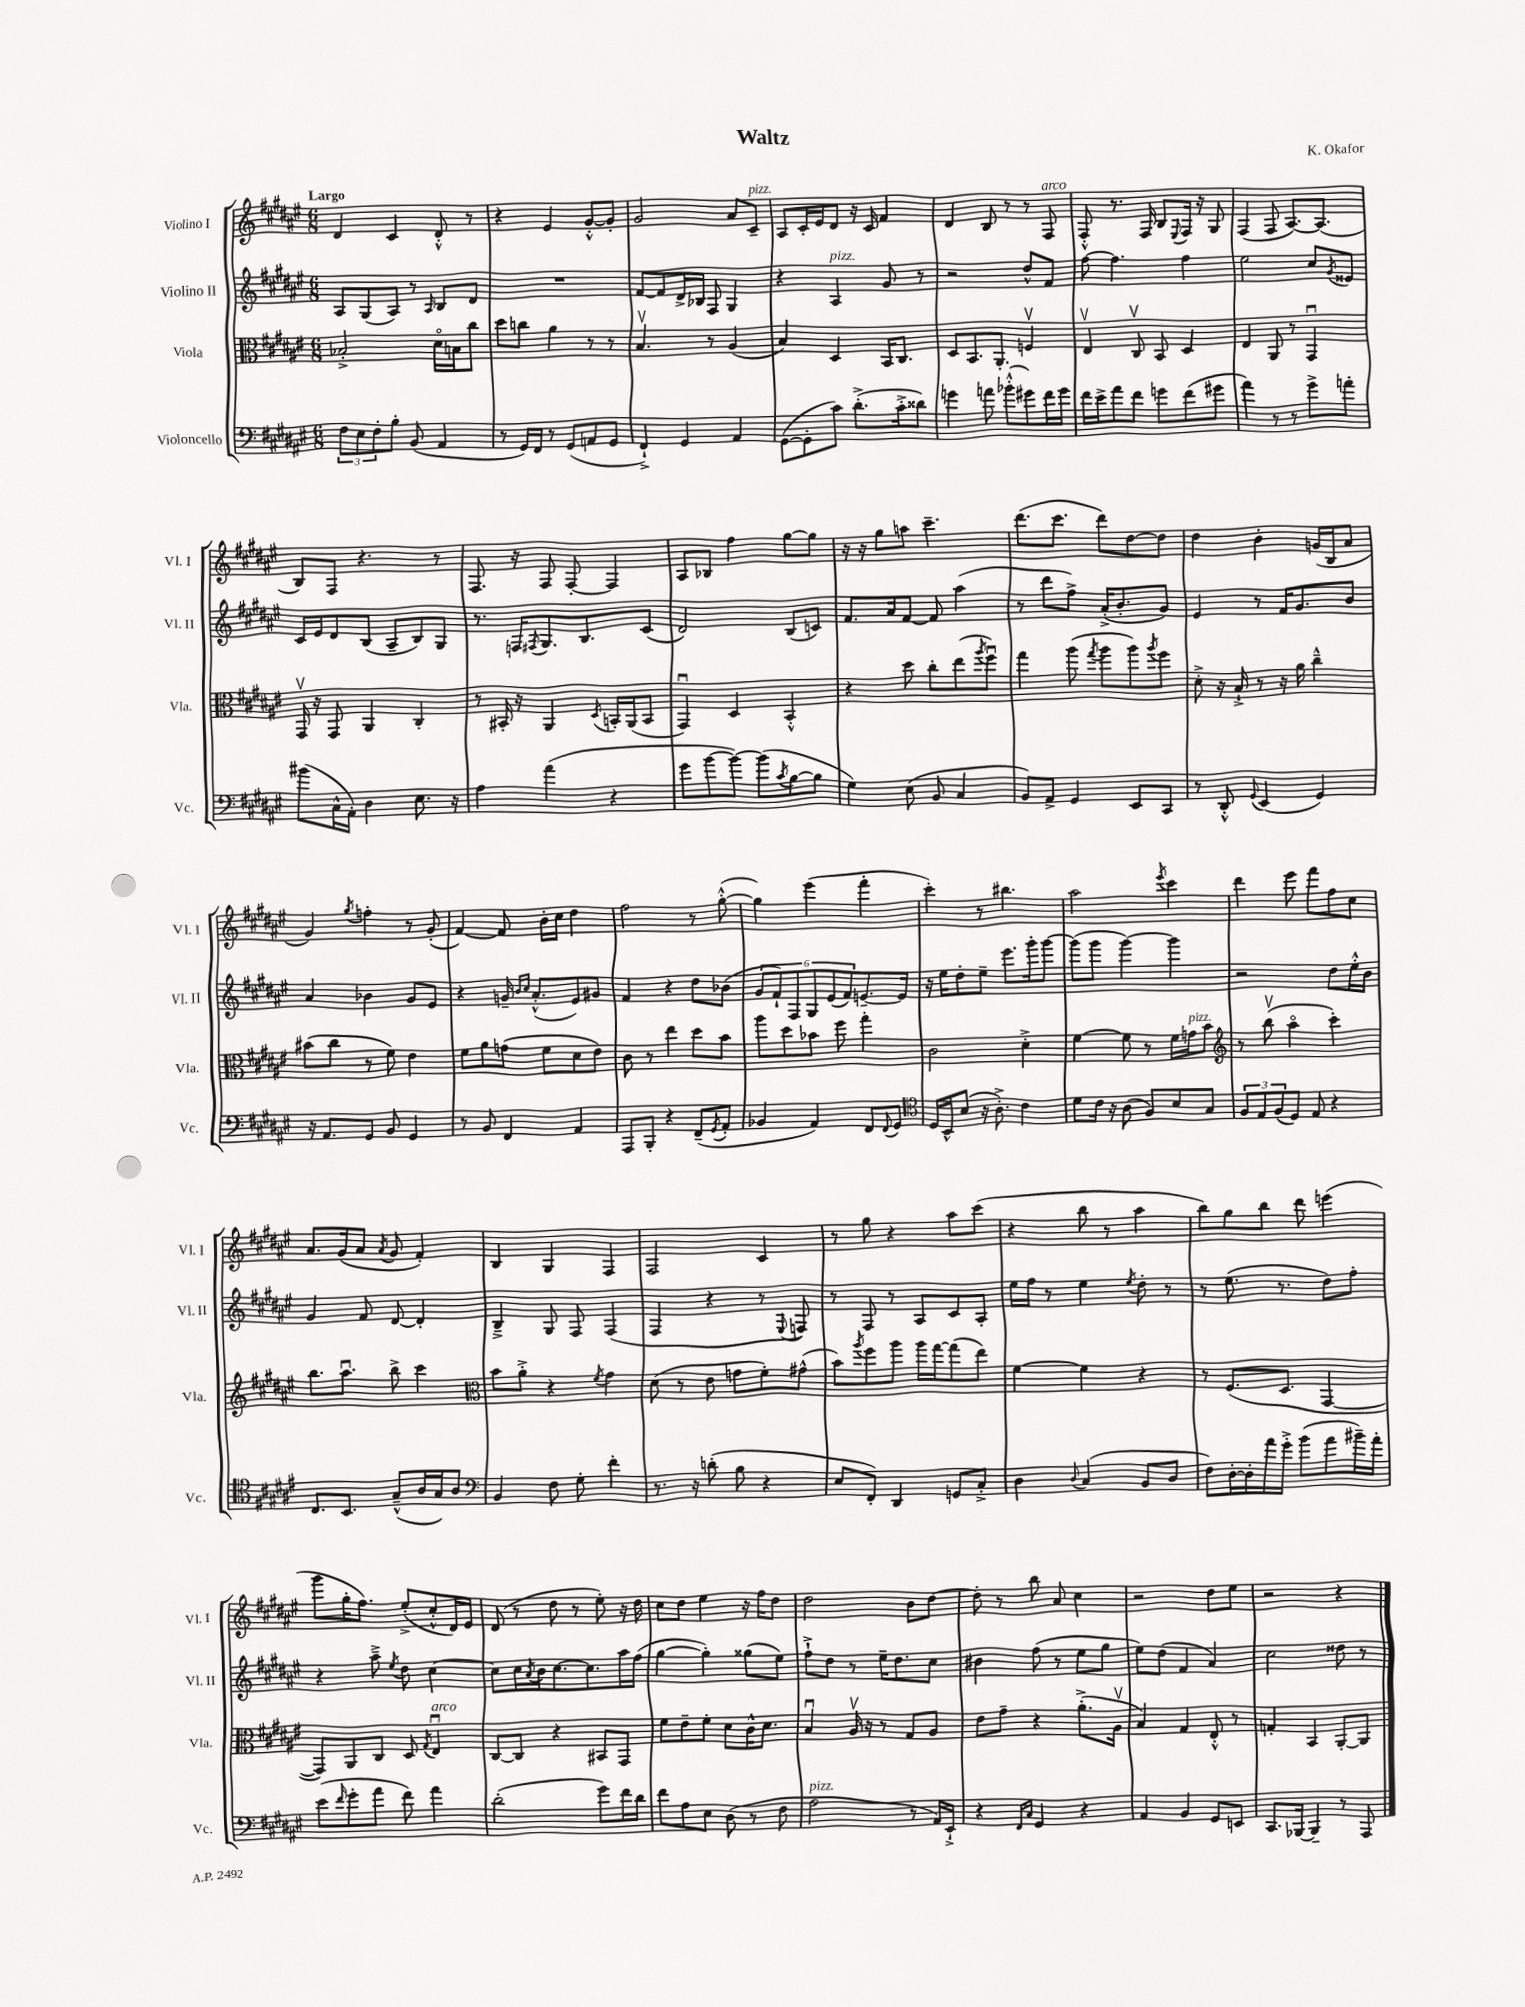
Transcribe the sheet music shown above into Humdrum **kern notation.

**kern	**kern	**kern	**kern
*part4	*part3	*part2	*part1
*staff4	*staff3	*staff2	*staff1
*I"Violoncello	*I"Viola	*I"Violino II	*I"Violino I
*I'Vc.	*I'Vla.	*I'Vl. II	*I'Vl. I
*clefF4	*clefC3	*clefG2	*clefG2
*k[f#c#g#d#a#e#]	*k[f#c#g#d#a#e#]	*k[f#c#g#d#a#e#]	*k[f#c#g#d#a#e#]
*M6/8	*M6/8	*M6/8	*M6/8
=1	=1	=1	=1
!	!	!	!LO:TX:a:B:t=Largo
12F#\L	2B-X'^/	8A#/L	4d#/
12E#\	.	.	.
.	.	(8G#/	.
12F#'\	.	.	.
8B'\J	.	8A#/J)	4c#/
(8BB/	.	8r	.
.	.	16qqA#/	.
4AA#/	16d#\LL	8B/L	8d#'^^/
.	16Bn\J	.	.
.	8cc#\J	8d#/J	8r
=2	=2	=2	=2
8r	8dd#\L	2.r	4r
16GG#/LL)	8ccn\J	.	.
16FF#/JJ	.	.	.
8r	4a#\	.	4e#/
(8GG#/L	.	.	.
8AAn/	8r	.	[8g#'^^/L
8GG#/J	8r	.	8g#'/J]
=3	=3	=3	=3
4FF#`^/)	4.Bv/	[8f#/L	2g#/
.	.	8f#/]	.
4GG#/	.	16d#^/L	.
.	.	16B-X/JJ	.
.	8r	8F#/	.
4AA#/	(4A#/	4G#/	8a#/L
!	!	!	!LO:TX:a:i:t=pizz.
.	.	.	8c#~/J
=4	=4	=4	=4
([8GG#\L	4B/)	4r	8A#/L
8GG#'\]	.	.	16c#'/L
.	.	.	16e#/J
!	!	!LO:TX:a:i:t=pizz.	!
8c#\J)	4D#/	4A#/	8d#/J
(8.d#'^\L	.	.	16r
.	.	.	16c#/
.	16BB/KL	8g#/	4f#/
16c#'^\k	8.C#/J	.	.
8d##X\J)	.	8r	.
=5	=5	=5	=5
4gn\	8D#/L	2r	4d#/
.	8.BB/	.	.
8an\	.	.	8B/
.	8.AA#'/J	.	.
(8b-X'^^\L	.	.	8r
8g#X\)	4Fnv/	8dd#^^/L	8r
!	!	!	!LO:TX:a:i:t=arco
16f#\L	.	8f#/J	8F#/
16g#\JJ	.	.	.
=6	=6	=6	=6
16f#\LL	4E#v/	[8ff#\	8F#'^^/
16e#^\J	.	.	.
8a#\	.	4.ff#\]	8.r
8f#\J	8C#v/	.	.
.	.	.	16F#/
8gn\L	8BB/	.	8B/L
.	.	.	8qqE#/
(8f#\	4D#/	4ff#\	16F#/Jk
.	.	.	16r
8g#X\J	.	.	8G#/
=7	=7	=7	=7
4a#\)	4E#/	2ee#\	(4F#/
8r	8AA#/	.	8F#/
8r	8r	.	[8.A#/L)
8g#^\L	4GG#u/	8cc#/L	.
.	.	.	(8.A#/J]
.	.	8qg#/	.
8an'\J	.	8e##X/J	.
!!LO:LB:g=z
=8	=8	=8	=8
(8b#X\L	16GG#v/	16c#/LL	8B/L)
.	16r	16e#/J	.
16C#^^\L	8GG#/	8d#/	8F#/J
16AA#'\JJ)	.	.	.
4D#\	4AA#/	(8B/J	4.r
.	.	8A#~/L	.
8.E#\	4C#'/	8B/)	.
.	.	8G#/J	8r
16r	.	.	.
=9	=9	=9	=9
4A#\	8r	8.r	8.F#/
.	16BB#X'/	.	.
.	16r	16Fn/KL	16r
.	.	8qF#X/	.
(4a#\	4AA#/	8.G#/	8F#/
.	.	.	[8F#'/
.	.	8.B/	.
.	8qD#/	.	.
4r	16BBn'/LL	.	4F#/]
.	(16AA#/J	.	.
.	8BB/J	(8c#/J	.
=10	=10	=10	=10
8g#\L	4GG#u/)	2d#/)	8A#/L
[8b\	.	.	8B-X/J
8b\J_)	4D#/	.	4ff#\
(8b\L]	.	.	.
8qc#/	.	.	.
[8B\	4BB'^^/	(8B/L	[8gg#\L
8B\J]	.	8cn/J)	8gg#\J]
=11	=11	=11	=11
4G#\)	4r	8.f#/L	16r
.	.	.	16r
.	.	.	8gg#\L
.	.	16a#/k	.
(8E#\	8dd#\	[8f#/J	8aan\J
8BB/	8cc#'\L	8f#/]	4.ccc#~\
4C#/	(8ee#\	(4aa#\	.
.	8qaa#/	.	.
.	8ff#u\J)	.	.
=12	=12	=12	=12
8BB/L)	4gg#\	8r	(8.ddd#\L
8AA#^/J	.	8ddd#\L	.
.	.	.	8.ccc#\J
4GG#/	(8aa#\	8ff#^\J)	.
.	8qgg#/	.	.
.	8aa#\L	(16a#'^/KL	8ddd#\L)
.	.	8.b'/	.
8EE#/L	8aa#\)	.	[8dd#\
.	8qaa#/	.	.
8CC#/J	8ff#\J	8g#/J)	8dd#\J]
=13	=13	=13	=13
8r	8d#'^\	4e#/	4dd#\
8DD#'^^/	16r	.	.
.	16B`^/	.	.
8qqGG#/	.	.	.
(4EE#/	8r	8r	4b'\
.	16r	16f#/KL	.
.	16a#\	8.g#/	.
4GG#/)	4cc#~^^\	.	(16gn/LL
.	.	.	16B/J
.	.	8b/J	8a#/J
!!LO:LB:g=z
=14	=14	=14	=14
16r	(8b#X\L	4a#/	4g#/)
8.AA#/L	.	.	.
.	8cc#\J	.	.
.	.	.	8qgg#/
8GG#/J	8r	4b-X\	4ffn'\
8BB/	8f#\)	.	.
4GG#/	4e#\	8g#/L	8r
.	.	8e#/J	(8g#'/
=15	=15	=15	=15
8r	8f#\L	4r	[4f#/)
8BB/	8a#\	.	.
4FF#/	(8gn\J	16gn~/	8f#/]
.	.	16qqb/LL	.
.	.	16qqcc#/JJ	.
.	.	(8.a#'^^/L	.
.	8f#\L	.	16b'\LL
.	.	.	16cc#\JJ
4AA#/	8d#\	8e#/)	4dd#\
.	8e#\J)	8g#X/J	.
=16	=16	=16	=16
8AAA#/L	8c#\	4f#/	2ff#\
8BBB'/J	8r	.	.
4r	4ee#\	4r	.
(8FF#~/L	8dd#\L	8dd#\L	8r
8qGG#/	.	.	.
8AA#'/J	8b\J	(8b-X\J	([8gg#'^^\
=17	=17	=17	=17
4BB-X/	8aa#\L	12g#/L	4gg#\])
.	.	12f#`/)	.
.	8dd#\	.	.
.	.	12F#/	.
4AA#/)	8b-X\J	12G#/	(4eee#\
.	.	(12e#/	.
.	8ff#\	.	.
.	.	12f#/)	.
8FF#/L	4gg#'\	[8.en~/	4fff#'\
8qqFF#/	.	.	.
8GG#/J	.	.	.
.	.	16e/Jk]	.
=18	=18	=18	=18
*clefC4	*	*	*
16D#/LL	2c#\	16r	4ccc#'\)
16BB^^/J	.	16ee#\KL	.
(8B/J	.	8dd#'\	.
16r	.	8ee#~\J	8r
8.A#'^\)	.	.	.
.	.	8.eee#\L	4.bb#X\
4c#\	4d#'^\	.	.
.	.	16ggg#'\k	.
.	.	[8ggg#\J	.
=19	=19	=19	=19
8d#\L	[4f#\	(8ggg#\L]	2aa#\
16c#\Jk	.	8ggg#\J	.
16r	.	.	.
(8A#\	8f#\]	[4ggg#\)	.
8F#/L)	8r	.	.
.	.	.	8qeee#/
8B/	16f#\LL	4ggg#\]	4ccc#\
!	!LO:TX:a:i:t=pizz.	!	!
.	16gn\J	.	.
8G#/J	8b\J	.	.
=20	=20	=20	=20
*	*clefG2	*	*
12F#/L	8r	2r	4ddd#\
12E#/	.	.	.
.	(8bbv\	.	.
(12F#/	.	.	.
8D#/J)	4aa#\	.	8eee#\
8E#/	.	.	8fff#\L
4r	4ccc#'\)	8dd#\L	8ff#\
.	.	16ee#'^^\L	8cc#\J
.	.	16b\JJ	.
!!LO:LB:g=z
=21	=21	=21	=21
8.C#/L	8.bb\L	4g#/	8.a#/L
8.BB/J	8.aa#u\J	.	(16g#/k
.	.	8f#/	8a#/J
.	.	.	8qa#/
(8G#~^^/L	8bb^\	[8d#/	8g#/
16A#/L	4ccc#\	4d#'/]	4f#'/)
16G#/J)	.	.	.
8A#/J	.	.	.
=22	=22	=22	=22
*clefF4	*clefC3	*	*
4BB/	8b\L	4B~^/	4B/
.	8a#'^\J	.	.
8F#\	4r	8G#/	4G#/
8G#'\	.	8F#/	.
.	8qf#/	.	.
4f#'\	4g#\	(4F#/	4F#/
=23	=23	=23	=23
8.r	(8d#\	4F#/	2F#/
.	8r	.	.
16r	.	.	.
(8dn'\	8e#\	4r	.
8B\	8gn\L	.	.
4r	8f#'\)	8r	4c#/
.	.	8qqE#/	.
.	(8g#X^^\J	8Fn/)	.
=24	=24	=24	=24
8E#/L	8b\L)	8r	8r
.	8qaa#/	.	.
8FF#'/J)	8ff#\	8F#/	8gg#\
4DD#/	8aa#\J	8r	4r
.	16aa#\LL	8A#/L	.
.	[16gg#\J	.	.
8GGn/L	(8gg#\]	8c#/	8aa#\L
8C#'^/J	8ee#\J)	8A#'/J	(8ccc#\J
=25	=25	=25	=25
4D#\	[4f#\	16ee#\LL	4r
.	.	16ff#\JJ	.
.	.	8r	.
8qqD#/	.	.	.
(4C#/	4f#\]	4ee#\	8bb\
.	.	.	8r
.	.	8qee#/	.
8BB/L	4r	8dd#'\	4aa#\
8D#/J	.	8r	.
=26	=26	=26	=26
8F#\L)	8r	8r	8bb\L)
[16D#'\L	(8.F#/L	(8.ee#\	8gg#\
16D#'\]	.	.	.
16a#\	.	.	8bb\J
16g#'^\JJ	8.D#/J	8.r	.
(8b\L	.	.	8ddd#\
8a#\	[4GG#/	8dd#\L)	(4eeen\
16b#X~\L)	.	8ff#'\J	.
16a#'\JJ	.	.	.
!!LO:LB:g=z
=27	=27	=27	=27
(8e#\L	8GG#/L])	4r	8ggg#\L
16qqf#/	.	.	.
8g#'\	8AA#/	.	16gg#'\K
.	.	.	8.ff#\J)
8a#\J	8C#/J	8aa#~^\	.
.	.	8qee#/	.
8f#\)	8D#/	8dd#\	(8ee#'^/L
.	8qG#/	.	.
!	!LO:TX:a:i:t=arco	!	!
4a#\	4E#u/	[4cc#\	8cc#'^^/
.	.	.	16d#/L)
.	.	.	16e#/JJ
=28	=28	=28	=28
(2d#'\	[8C#/L	8cc#\L]	(8d#/
.	8C#/J]	16cc#\L	8r
.	.	8qa#/	.
.	.	16b\J	.
.	4r	[8.cc#\	8dd#\
.	.	.	8r
.	.	8.cc#\]	.
8g#\L)	8BB#X/L	.	8ee#'\)
16f#\L	8GG#/J	16aa#\L	16r
16d#\JJ	.	(16ff#\JJ	16dd#\
=29	=29	=29	=29
8f#\L	8f#\L	[4gg#\	8cc#\L
8A#\	8e#~\	.	8dd#\J
8E#\J	8f#'\J	4gg#'\])	4ee#\
(8D#\	8d#\L	.	.
8r	16c#^^\K	(8gg##X\L	16r
.	8.d#\J	.	16ff#\KL
8F#\	.	8ee#\J)	8dd#\J
=30	=30	=30	=30
!LO:TX:a:i:t=pizz.	!	!	!
2A#\	4Bu/	8ff#`^\L	2dd#\
.	.	8dd#\J	.
.	16A#v/	8r	.
.	16r	.	.
.	8r	16ee#~\KL	.
.	.	8.dd#\	.
8r	8G#/L	.	8b\L
16AA#/LL)	8A#/J	8cc#\J	[8dd#\J
16EE#`^/JJ	.	.	.
=31	=31	=31	=31
4r	8e#\L	4b#X\	8dd#'\]
.	8g#~\J	.	8r
16qqFF#/LL	.	.	.
16qqC#/JJ	.	.	.
4GG#/	4r	(8ff#\	8bb\
.	.	8r	8a#/
4r	(8.a#'^\L	8ee#\L	4cc#\
.	.	8gg#\J	.
.	16A#v\Jk	.	.
=32	=32	=32	=32
4AA#/	4B/)	8ee#\L)	2r
.	.	(8dd#\J	.
4BB/	4G#/	4f#/	.
8GG#/L	8E#'^^/	4a#/)	8dd#\L
8EEn/J	8r	.	8ee#\J
=33	=33	=33	=33
8.CC#/L	4Gn'/	2cc#\	2r
[16BBB-X/Jk	.	.	.
4BBB-~/]	4BB/	.	.
8r	[8AA#'/L	8dd##X\	4r
8AAA#/	8AA#/J]	8r	.
==	==	==	==
*-	*-	*-	*-
